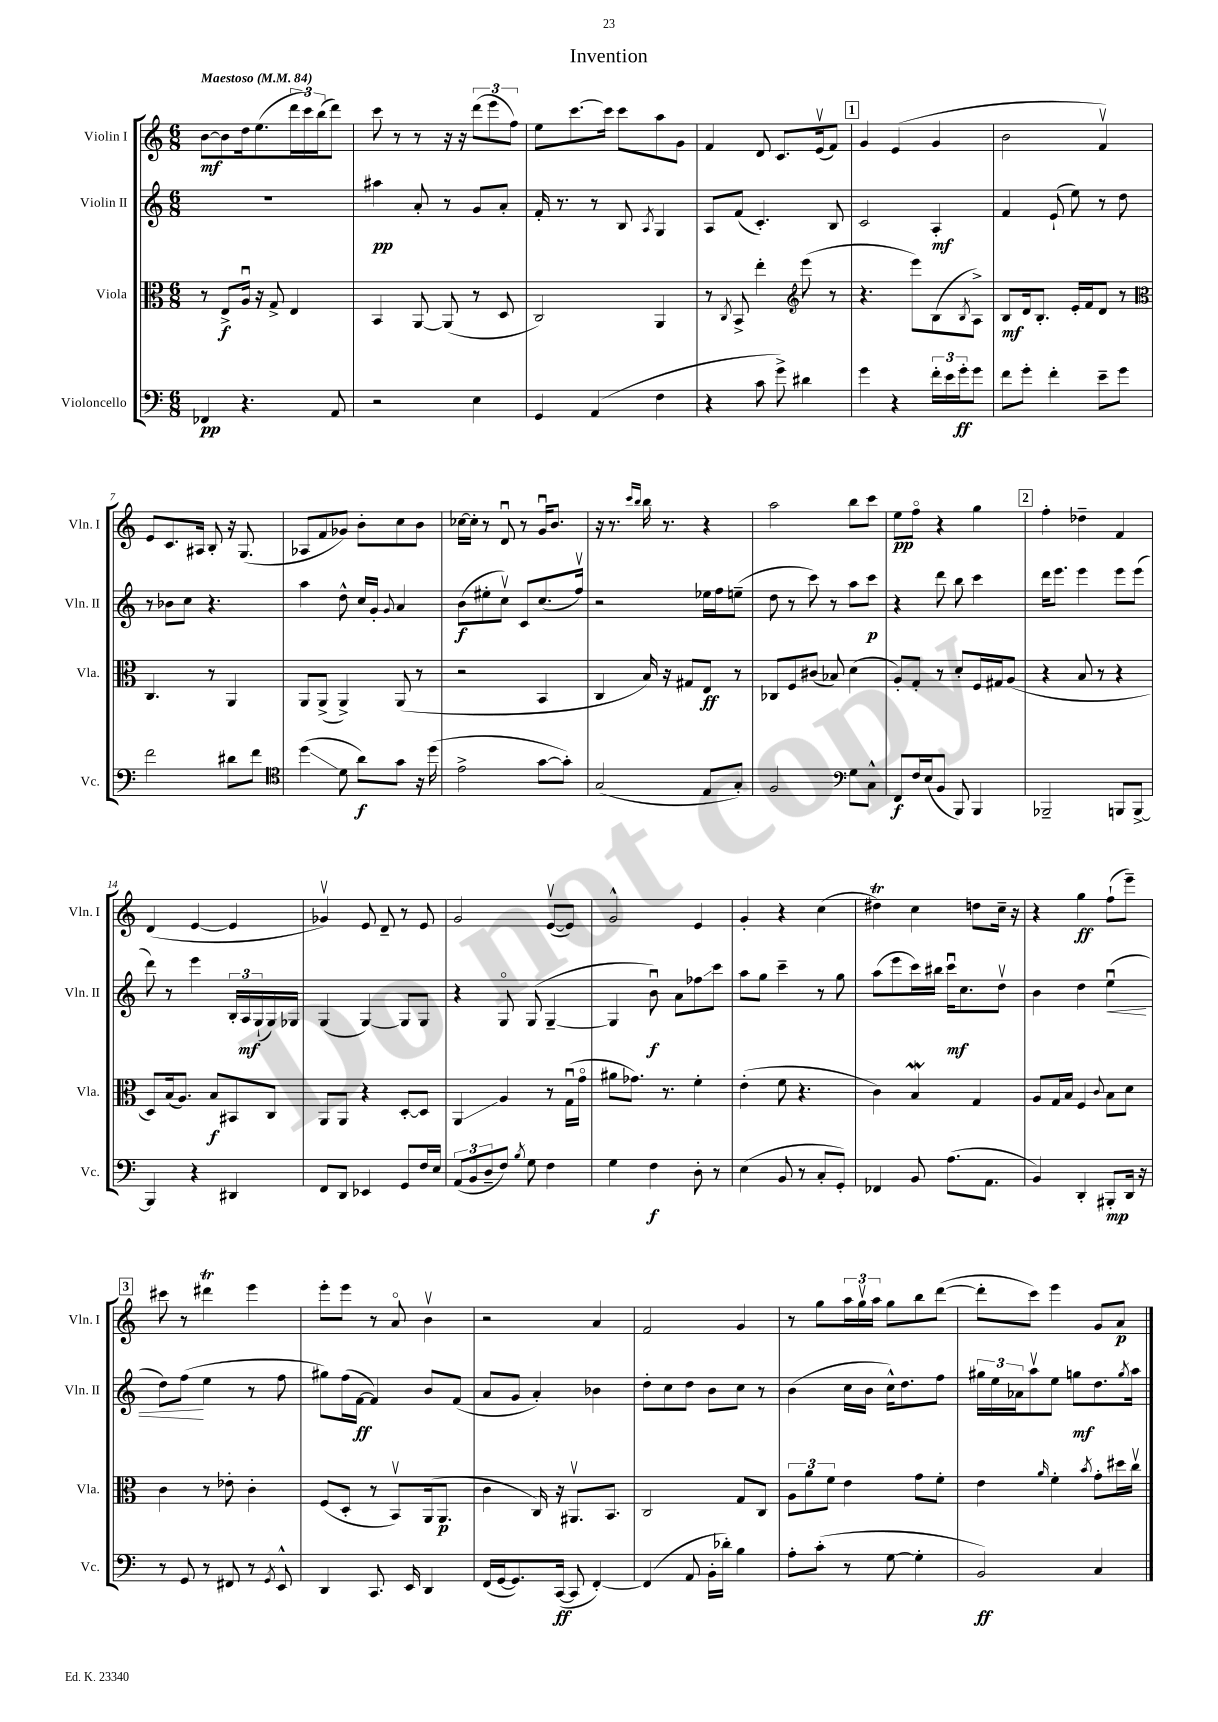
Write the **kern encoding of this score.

**kern	**kern	**kern	**kern
*staff4	*staff3	*staff2	*staff1
*clefF4	*clefC3	*clefG2	*clefG2
*k[]	*k[]	*k[]	*k[]
*M6/8	*M6/8	*M6/8	*M6/8
*MM84	*MM84	*MM84	*MM84
4FF-	8r	2.r	[8b
.	8E^	.	8b]
4.r	16Au	.	16dd
.	16r	.	(8.ee
.	8G^	.	.
.	4E	.	24ddd
.	.	.	24ccc)
.	.	.	(24bb
8AA	.	.	8ddd)
=	=	=	=
2r	4BB	4aa#	8ccc
.	.	.	8r
.	[8AA	8a'	8r
.	(8AA]	8r	16r
.	.	.	16r
4E	8r	8g	(12ddd
.	.	.	12eee
.	8D	8a'	.
.	.	.	12ff)
=	=	=	=
4GG	2C)	16f'	8ee
.	.	8.r	.
.	.	.	[8.ccc
(4AA	.	8r	.
.	.	.	16ccc]
.	.	8B	8ccc
.	.	8qA	.
4F	4AA	4G	8aa
.	.	.	8g
=	=	=	=
4r	8r	8A	4f
.	8qC	.	.
.	8BB^	(8f	.
8c	4ee'	4.c')	8d
8g^)	.	.	8.c
*	*clefG2	*	*
4d#	(8eee	.	.
.	.	.	(16ev
.	8r	8B	8f)
=	=	=	=
4g	4.r	2c	4g
4r	.	.	(4e
.	8eee)	.	.
24f'	(8B	4A'	4g
24e	.	.	.
24g'	.	.	.
.	8qB	.	.
8g	8A^)	.	.
=	=	=	=
8f	8B	4f	2b
8g'	16d	.	.
.	8.B'	.	.
4f'	.	(8e`	.
.	16e'	8ee)	.
.	16f	.	.
8e~	8d	8r	4fv)
8g	8r	8dd	.
=	=	=	=
*	*clefC3	*	*
2f	4.C	8r	8e
.	.	8b-	8.c
.	.	8cc	.
.	.	.	16A#
.	8r	4.r	8B'
8d#	4AA	.	16r
.	.	.	(8.G
8f	.	.	.
=	=	=	=
*clefC4	*	*	*
(4dd	8AA	4aa	8A-
.	(8AA^	.	8f
8d	4AA^)	8dd^^	8g-)
8a)	.	16cc	8b'
.	.	16g'	.
.	.	8qqg	.
8g	(8AA	4a	8cc
16r	8r	.	8b
(16dd	.	.	.
=	=	=	=
2e^	2r	(8b	[16cc-
.	.	.	16cc-']
.	.	8ee#'	8r
.	.	8ccv)	8du
.	.	8c	8r
[8g	4BB	(8.cc	16gu
.	.	.	8.b
8g'])	.	.	.
.	.	16ffv)	.
=	=	=	=
(2G	4C	2r	16r
.	.	.	8.r
.	.	.	16qqccc
.	.	.	16qqbb
.	16B)	.	16bb
.	16r	.	8.r
.	8G#	.	.
8E	8E	16ee-	4r
.	.	16ff	.
8G')	8r	(8ee~	.
=	=	=	=
2F	8C-	8dd	2aa
.	8F	8r	.
.	(8c#	8ccc)	.
.	8B-)	8r	.
*clefF4	*	*	*
8G	(4d	8aa	8bb
8C^^	.	8ccc	8ccc
=	=	=	=
8FF	8A')	4r	8ee
16F	8G'	.	8ffo
(16E	.	.	.
8BB	8r	8ddd	4r
8BBB)	8d'	8bb	.
4BBB	16F	4ccc	4gg
.	16G#	.	.
.	(8A	.	.
=	=	=	=
2BBB-~	4r	16ddd	4ff'
.	.	8.eee	.
.	8B	4eee	4dd-~
.	8r	.	.
8BBB	4r	8eee	4f
[8BBB^	.	(8eee	.
=	=	=	=
4BBB]	8D)	8ddd)	(4d
.	(16B	8r	.
.	8.A)	.	.
4r	.	4eee	[4e
.	8B	.	.
4DD#	8BB#	24B'	4e]
.	.	24A	.
.	.	(24G`	.
.	8C	16G)	.
.	.	16G-	.
=	=	=	=
8FF	8AA	(4G	4g-v)
8DD	8AA	.	.
4EE-	4r	[4G)	8e
.	.	.	8d~
8GG	[8D'	8G]	8r
16F	8D]	8G	8e
16E	.	.	.
=	=	=	=
(12AA	4AA	4r	2g
12BB	.	.	.
12D~	.	.	.
8F)	4A	8Go	.
8qB	.	.	.
8G	.	(8G	.
4F	8r	[4G~	([8ev
.	(16Gu	.	8e])
.	16go	.	.
=	=	=	=
4G	8a#	4G]	2g^^
.	8.g-)	.	.
4F	.	8bu)	.
.	8.r	.	.
.	.	8a	.
8D'	4f'	8ff-	4e
8r	.	8ccc	.
=	=	=	=
(4E	(4e'	8aa	4g'
.	.	8gg	.
8BB	8f	4ccc~	4r
8r	4.r	.	.
8C'	.	8r	(4cc
8GG')	.	8gg	.
=	=	=	=
4FF-	4c)	(8aa	4dd#)
.	.	8eee	.
8BB	4B	16ccc)	4cc
.	.	16bb#	.
(8.A	.	16cccu	.
.	.	8.cc	.
.	4G	.	8dd
8.AA	.	.	.
.	.	8ddv	16cc~
.	.	.	16r
=	=	=	=
4BB)	8A	4b	4r
.	16G	.	.
.	16B	.	.
4DD'	4F	4dd	4gg
.	8qqc	.	.
8BBB#'	8B	(4eeu	(8ff`
16DD	8d	.	8eee~)
16r	.	.	.
=	=	=	=
8r	4c	8dd)	8ccc#
8GG	.	(8ff	8r
8r	8r	4ee	4ddd#
8FF#	8e-'	.	.
8r	4c'	8r	4eee
8qGG	.	.	.
8EE^^	.	8ff	.
=	=	=	=
4DD	(8F	8gg#)	8eee'
.	8D'	(16ff	8eee
.	.	[16f	.
8.CC	8r	4f])	8r
.	8BBv)	.	8ao
16EE	.	.	.
4DD	(16AA	8b	4bv
.	8.AA	.	.
.	.	(8f	.
=	=	=	=
(16FF	4c	8a	2r
[16GG	.	.	.
8.GG])	.	8g	.
.	16C)	4a')	.
([16CC	16r	.	.
8CC]	8.AA#v	.	.
[4FF')	.	4b-	4a
.	8.BB	.	.
=	=	=	=
(4FF]	2C	8dd'	2f
.	.	8cc	.
8AA	.	8dd	.
16BB'	.	8b	.
16d-')	.	.	.
4B	8G	8cc	4g
.	8C	8r	.
=	=	=	=
8A'	12A	(4b	8r
.	12a	.	.
(8c'	.	.	8gg
.	12f	.	.
8r	4e	16cc	24aa
.	.	.	24ggv
.	.	16b	.
.	.	.	24aa
[8G	.	16cc^^)	8gg
.	.	8.dd	.
4G']	8g	.	8bb
.	8f'	8ff	([8ddd
=	=	=	=
2BB)	4e	24gg#	8ddd']
.	.	24ee	.
.	.	24a-	.
.	.	8aav	8ccc)
.	16qqa	.	.
.	4f'	8ee	4eee
.	.	8gg	.
.	8qb	.	.
4C	8g'	8.dd	8g
.	16dd#	.	8a
.	.	8qgg	.
.	16ccv	16aa	.
==	==	==	==
*-	*-	*-	*-
